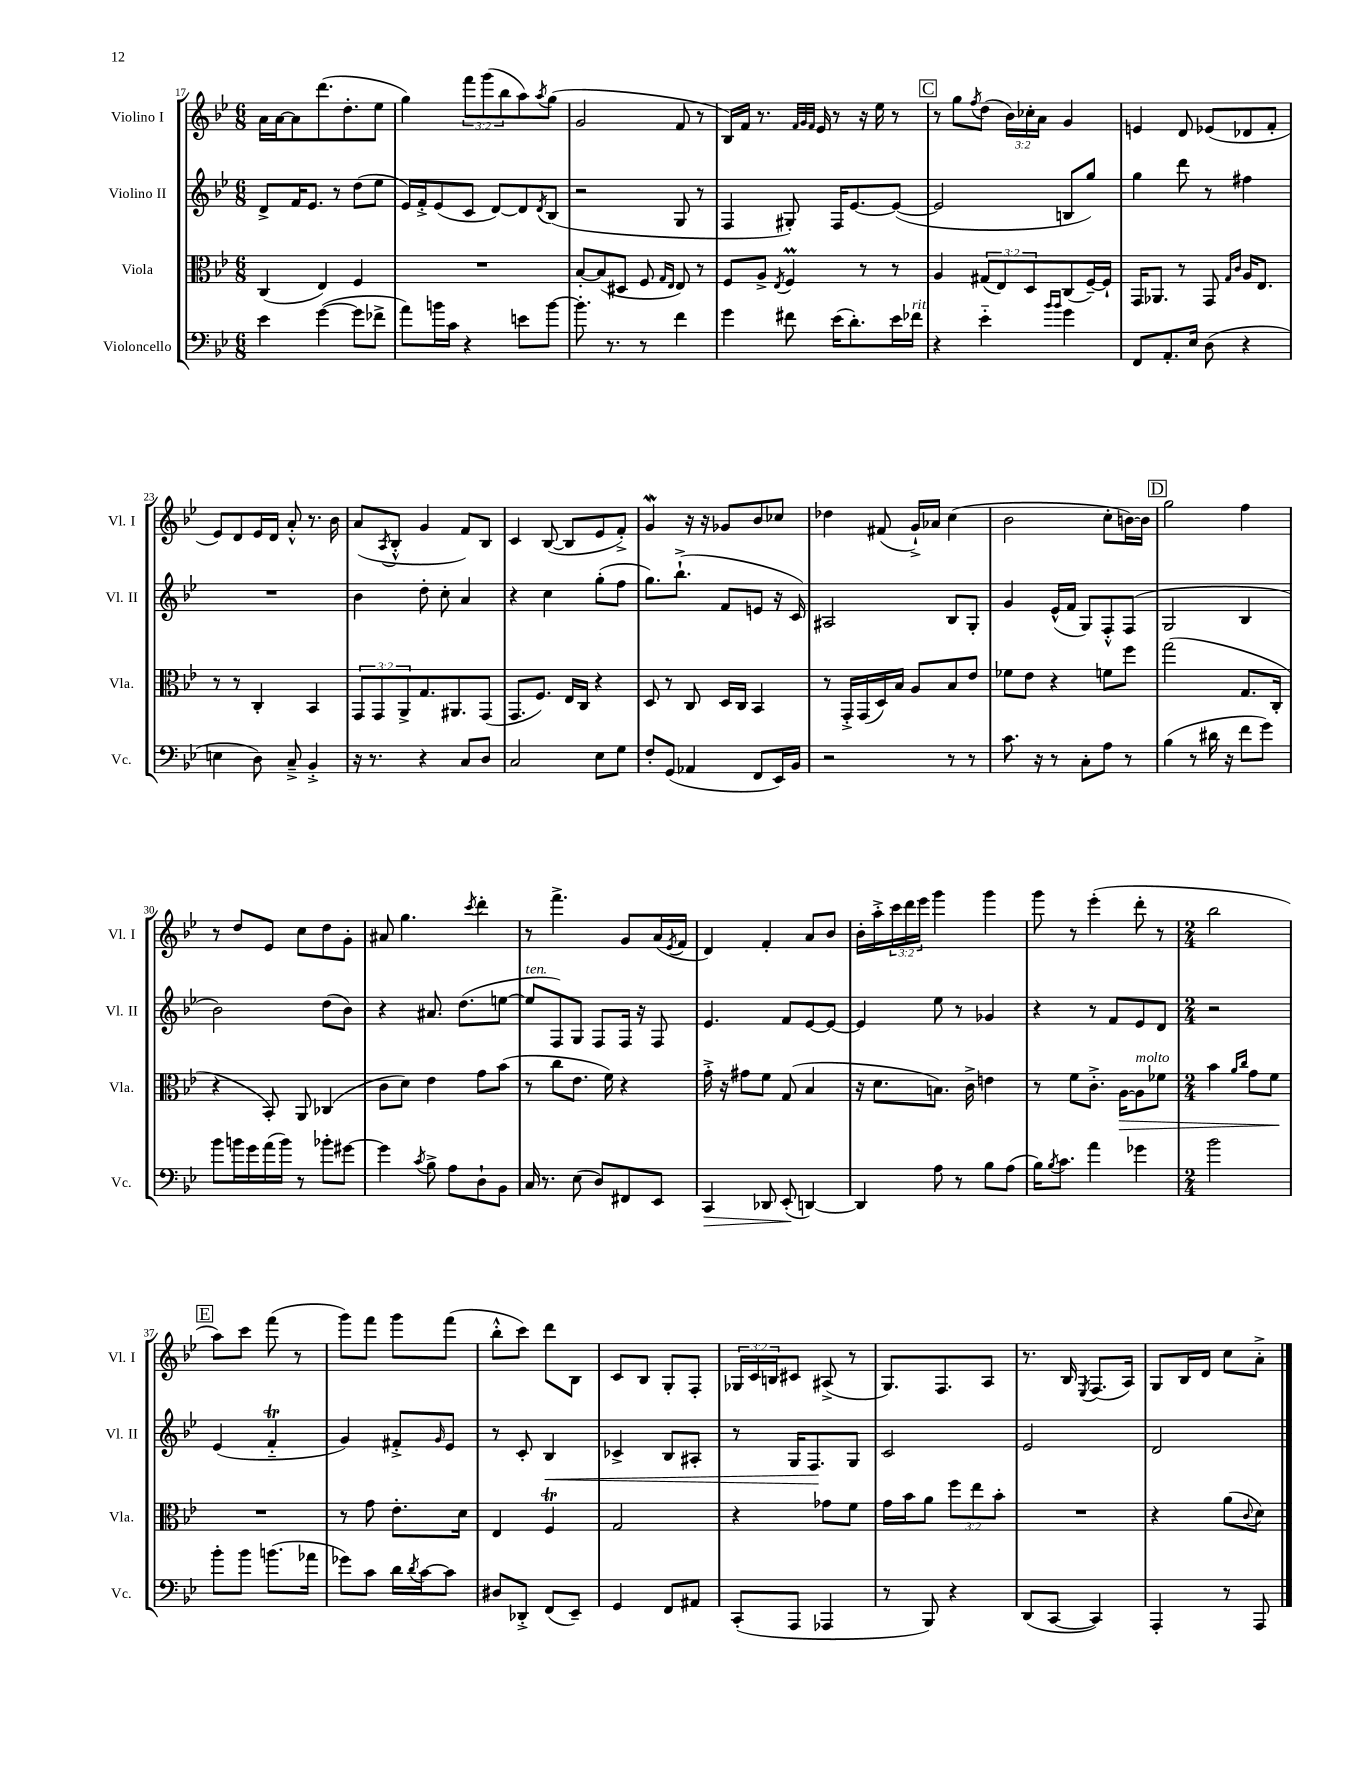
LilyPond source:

<<
\new StaffGroup <<
\new Staff = "s0" \with { instrumentName = "Violino I" shortInstrumentName = "Vl. I" } {
    \clef treble \key bes \major \numericTimeSignature \time 6/8 \override Staff.TupletNumber.text = #tuplet-number::calc-fraction-text
    a'16 a'16~ a'8 d'''8.( d''8.-. ees''8 |
    g''4) \tuplet 3/2 { f'''8 g'''8( bes''8 } a''8) \acciaccatura { a''8 } g''8( |
    g'2 f'8 r8 |
    bes16) f'16 r8. \grace { f'32 g'32 f'32 } ees'16 r8 r16 ees''16 r8 |
    \mark \markup { \box "C" } r8 g''8 \acciaccatura { f''8 } d''8( \tuplet 3/2 { bes'16) ces''16-. a'16 } g'4 |
    e'4 d'8 ees'8( des'8 f'8-. |
    ees'8) d'8 ees'16 d'16 a'8-.-^ r8. bes'16 |
    a'8( \acciaccatura { a8 } bes8-.-^ g'4 f'8) bes8 |
    c'4 bes8~( bes8 ees'8 f'8-.->) |
    g'4\mordent r16 r16 ges'8 bes'8 ces''8 |
    des''4 fis'8( g'16-!->) aes'16 c''4( |
    bes'2 c''8-. b'16~) b'16 |
    \mark \markup { \box "D" } g''2 f''4 |
    r8 d''8 ees'8 c''8 d''8 g'8-. |
    ais'8 g''4. \acciaccatura { c'''8 } d'''4-. |
    r8 f'''4.-> g'8 a'16( \acciaccatura { ees'8 } f'16 |
    d'4) f'4-. a'8 bes'8 |
    bes'16-. a''16-.-> \tuplet 3/2 { c'''16 d'''16 ees'''16 } g'''4 g'''4 |
    g'''8 r8 ees'''4-.( d'''8-. r8 |
    \numericTimeSignature \time 2/4 bes''2 |
    \mark \markup { \box "E" } a''8) c'''8 f'''8( r8 |
    g'''8) f'''8 g'''8 f'''8( |
    bes''8-.-^ c'''8) d'''8 bes8 |
    c'8 bes8 g8-. f8-. |
    \tuplet 3/2 { ges16 c'16 b16 } cis'8 ais8->( r8 |
    g8.) f8. a8 |
    r8. bes16 \acciaccatura { ees8 } f8.( a16) |
    g8 bes16 d'16 c''8 a'8-.-> \bar "|." |
}
\new Staff = "s1" \with { instrumentName = "Violino II" shortInstrumentName = "Vl. II" } {
    \clef treble \key bes \major \numericTimeSignature \time 6/8
    d'8-> f'16 ees'8. r8 d''8( ees''8 |
    ees'16) f'16-.-> ees'8( c'8 d'8~) d'8 \acciaccatura { d'8 } bes8( |
    r2 g8 r8 |
    f4 gis8-.) f16 ees'8.~ ees'8~( |
    \mark \markup { \box "C" } ees'2 b8 g''8) |
    g''4 d'''8 r8 fis''4 |
    R2. |
    bes'4 d''8-. c''8-. a'4 |
    r4 c''4 g''8-.( f''8 |
    g''8.) bes''8.-!->( f'8 e'8 r16 c'16) |
    ais2 bes8 g8-. |
    g'4 ees'16-^( f'16 g8) f8-.-^ f8( |
    \mark \markup { \box "D" } g2 bes4 |
    bes'2) d''8( bes'8) |
    r4 ais'8. d''8.( e''8~ |
    e''8^\markup { \italic "ten." } f8) g8 f8 f16 r16 f8 |
    ees'4. f'8 ees'8~ ees'8~ |
    ees'4 ees''8 r8 ges'4 |
    r4 r8 f'8 ees'8 d'8 |
    \numericTimeSignature \time 2/4 r2 |
    \mark \markup { \box "E" } ees'4( f'4-_\trill |
    g'4) fis'8-.-> \grace { g'16 } ees'8 |
    r8 c'8-. bes4\< |
    ces'4-> bes8 ais8-. |
    r8 g16 f8.\! g8 |
    c'2 |
    ees'2 |
    d'2 \bar "|." |
}
\new Staff = "s2" \with { instrumentName = "Viola" shortInstrumentName = "Vla." } {
    \clef alto \key bes \major \numericTimeSignature \time 6/8 \override Staff.TupletNumber.text = #tuplet-number::calc-fraction-text
    c4( ees4) f4 |
    R2. |
    bes8~-. bes8( dis8 f8 \grace { g16 ees16 } ees8) r8 |
    f8 a8-> \acciaccatura { ees8 } f4\prall r8 r8 |
    \mark \markup { \box "C" } a4 \tuplet 3/2 { gis8( ees8) d8 } c8( f16~--) f16-! |
    g,16 aes,8. r8 g,8 \grace { g16 c'16 } a16 ees8. |
    r8 r8 c4-. bes,4 |
    \tuplet 3/2 { g,8 g,8 a,8-> } g8. ais,8. g,8( |
    g,8. f8.) ees16 c16 r4 |
    d8 r8 c8 d16 c16 bes,4 |
    r8 g,16-.-> g,16( d16) bes16 a8 bes8 ees'8 |
    fes'8 ees'8 r4 f'8 f''8 |
    \mark \markup { \box "D" } g''2( g8. c16-. |
    r4 bes,8-.) a,8 ces4( |
    c'8 d'8) ees'4 g'8 bes'8( |
    r8 c''8 ees'8. f'16) r4 |
    g'16-.-> r16 gis'8 f'8 g8( bes4 |
    r16 d'8. b8.) c'16-> e'4 |
    r8 f'8 c'8.-.-> a16~\> a8^\markup { \italic "molto" } fes'8 |
    \numericTimeSignature \time 2/4 bes'4 \grace { a'16 c''16 } g'8 f'8\! |
    \mark \markup { \box "E" } R2 |
    r8 g'8 ees'8.-. d'16 |
    ees4 f4\trill |
    g2 |
    r4 ges'8 f'8 |
    g'16 bes'16 a'8 \tuplet 3/2 { f''8 ees''8 bes'8-. } |
    R2 |
    r4 a'8( \appoggiatura { c'8 } d'8) \bar "|." |
}
\new Staff = "s3" \with { instrumentName = "Violoncello" shortInstrumentName = "Vc." } {
    \clef bass \key bes \major \numericTimeSignature \time 6/8
    ees'4 g'4~( g'8 fes'8-> |
    a'8) b'16 c'16 r4 e'8 b'8~ |
    b'8.-. r8. r8 f'4 |
    g'4 fis'8 ees'16( d'8.-.) ees'16 fes'16^\markup { \italic "rit." } |
    \mark \markup { \box "C" } r4 ees'4-_ \grace { bes'16 bes'16 } g'4 |
    f,8 a,8.-. ees16 d8( r4 |
    e4 d8) c8---> bes,4-.-> |
    r16 r8. r4 c8 d8 |
    c2 ees8 g8 |
    f8-. g,8( aes,4 f,8 ees,16) bes,16 |
    r2 r8 r8 |
    c'8. r16 r8 c8-. a8 r8 |
    \mark \markup { \box "D" } bes4( r8 dis'16 r16 f'8 g'8) |
    bes'8 b'16 g'16 a'16( b'16) r8 bes'8-. gis'8~ |
    gis'4 \acciaccatura { c'8 } bes8-> a8 d8-! bes,8 |
    c16 r8. ees8( d8) fis,8 ees,8 |
    c,4\> des,8 ees,8-.\!( d,4~) |
    d,4 a8 r8 bes8 a8( |
    bes16) \acciaccatura { bes8 } c'8. a'4 ges'4 |
    \numericTimeSignature \time 2/4 bes'2 |
    \mark \markup { \box "E" } bes'8-. bes'8 b'8.( aes'16 |
    ges'8) c'8 d'16 \acciaccatura { d'8 } c'16~ c'8 |
    dis8 des,8-.-> f,8( ees,8--) |
    g,4 f,8 ais,8 |
    c,8-.( a,,8 aes,,4 |
    r8 bes,,8) r4 |
    d,8( c,8~ c,4) |
    a,,4-. r8 a,,8 \bar "|." |
}
>>
>>
\layout { \context { \Score currentBarNumber = #17 } }
